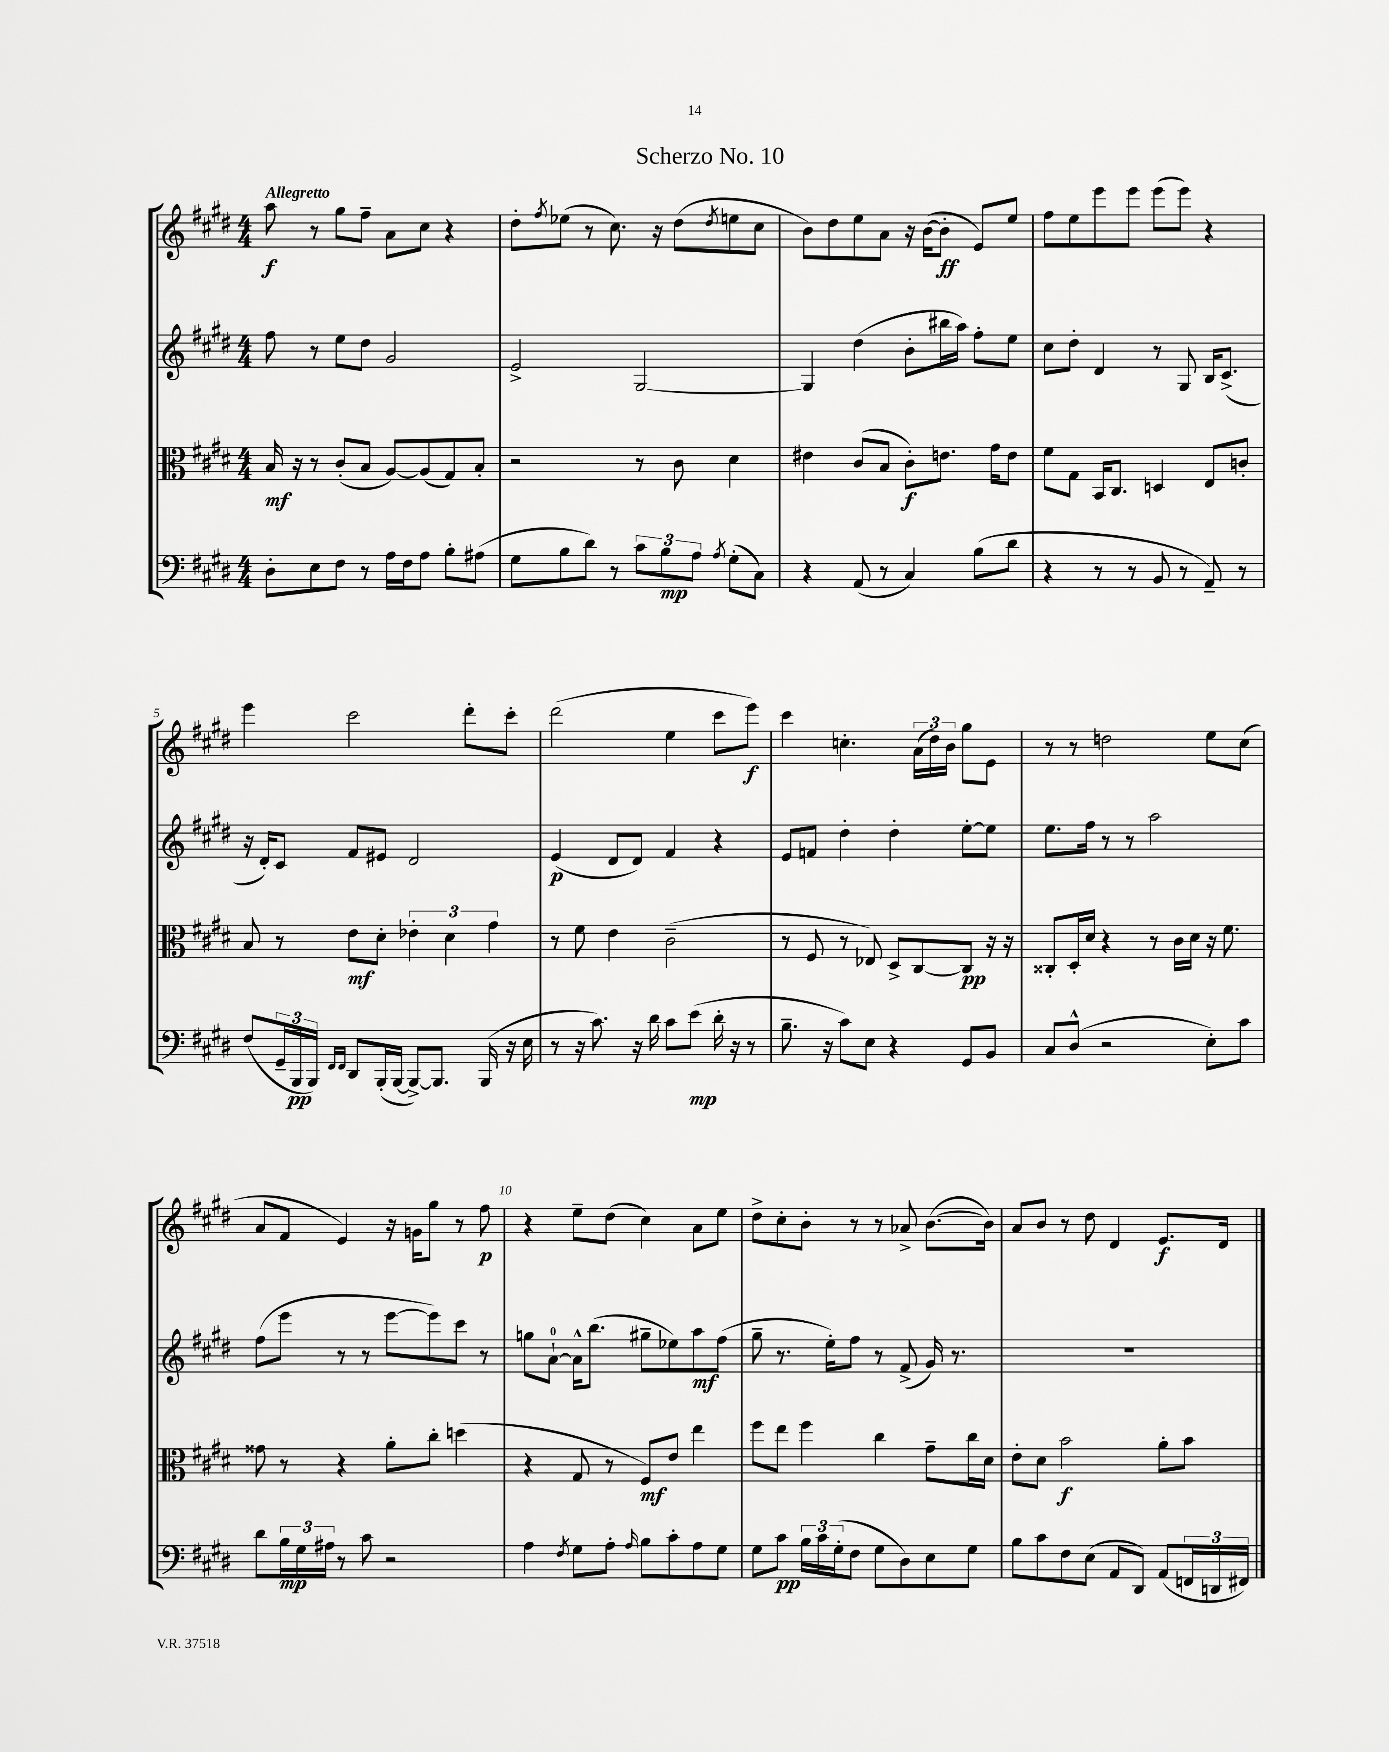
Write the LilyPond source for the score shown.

\header { title = "Scherzo No. 10" }
<<
\new StaffGroup <<
\new Staff = "s0" {
    \clef treble \key e \major \numericTimeSignature \time 4/4 \tempo "Allegretto"
    a''8\f r8 gis''8 fis''8-- a'8 cis''8 r4 |
    dis''8-. \acciaccatura { fis''8 } ees''8( r8 cis''8.) r16 dis''8( \acciaccatura { dis''8 } e''8 cis''8 |
    b'8) dis''8 e''8 a'8 r16 b'16~( b'8-.\ff e'8) e''8 |
    fis''8 e''8 e'''8 e'''8 e'''8( e'''8) r4 |
    e'''4 cis'''2 dis'''8-. cis'''8-. |
    dis'''2( e''4 cis'''8 e'''8\f) |
    cis'''4 c''4.-. \tuplet 3/2 { a'16( dis''16) b'16 } gis''8 e'8 |
    r8 r8 d''2 e''8 cis''8( |
    a'8 fis'8 e'4) r16 g'16 gis''8 r8 fis''8\p |
    r4 e''8-- dis''8( cis''4) a'8 e''8 |
    dis''8-> cis''8-. b'8-. r8 r8 aes'8-> b'8.~( b'16) |
    a'8 b'8 r8 dis''8 dis'4 e'8.\f dis'16 \bar "|." |
}
\new Staff = "s1" {
    \clef treble \key e \major \numericTimeSignature \time 4/4
    fis''8 r8 e''8 dis''8 gis'2 |
    e'2-> gis2~ |
    gis4 dis''4( b'8-. bis''16 a''16) fis''8-. e''8 |
    cis''8 dis''8-. dis'4 r8 gis8 b16 cis'8.->( |
    r16 dis'16-.) cis'8 fis'8 eis'8 dis'2 |
    e'4\p( dis'8 dis'8) fis'4 r4 |
    e'8 f'8 dis''4-. dis''4-. e''8~-. e''8 |
    e''8. fis''16 r8 r8 a''2 |
    fis''8( e'''8 r8 r8 e'''8~ e'''8) cis'''8 r8 |
    g''8 a'8-0~-! a'16-^ b''8.( gis''8-- ees''8) a''8\mf fis''8( |
    gis''8-- r8. e''16-.) fis''8 r8 fis'8->( gis'16) r8. |
    R1 \bar "|." |
}
\new Staff = "s2" {
    \clef alto \key e \major \numericTimeSignature \time 4/4
    b16\mf r16 r8 cis'8-.( b8 a8~) a8( gis8) b8-. |
    r2 r8 cis'8 dis'4 |
    eis'4 cis'8( b8 cis'8-.\f) e'8. gis'16 e'8 |
    fis'8 gis8 b,16 cis8. d4 e8 c'8-. |
    b8 r8 e'8\mf dis'8-. \tuplet 3/2 { ees'4-. dis'4 gis'4 } |
    r8 fis'8 e'4 cis'2--( |
    r8 fis8 r8 ees8) dis8-> cis8~ cis8\pp r16 r16 |
    cisis8-. dis16-. dis'16 r4 r8 cis'16 dis'16 r16 fis'8. |
    gisis'8 r8 r4 a'8-. cis''8-. d''4( |
    r4 gis8 r8 fis8\mf) e'8 e''4 |
    fis''8 e''8 fis''4 cis''4 gis'8-- cis''16 dis'16 |
    e'8-. dis'8 b'2\f a'8-. b'8 \bar "|." |
}
\new Staff = "s3" {
    \clef bass \key e \major \numericTimeSignature \time 4/4
    dis8-. e8 fis8 r8 a16 fis16 a8 b8-. ais8( |
    gis8 b8 dis'8) r8 \tuplet 3/2 { cis'8 b8\mp a8 } \acciaccatura { a8 } gis8-.( cis8) |
    r4 a,8( r8 cis4) b8( dis'8 |
    r4 r8 r8 b,8 r8 a,8--) r8 |
    fis8( \tuplet 3/2 { gis,16-- b,,16\pp b,,16) } \grace { fis,16 fis,16 } dis,8 b,,16-.( b,,16~ b,,8~->) b,,8. b,,16( r16 e16 |
    r8 r16 cis'8.) r16 dis'16 cis'8 e'8\mp( dis'16-. r16 r8 |
    b8.-- r16 cis'8) e8 r4 gis,8 b,8 |
    cis8 dis8-^( r2 e8-.) cis'8 |
    dis'8 \tuplet 3/2 { b16\mp gis16 ais16 } r8 cis'8 r2 |
    a4 \acciaccatura { fis8 } gis8 a8-. \grace { a16 } b8 cis'8-. a8 gis8 |
    gis8 cis'8\pp \tuplet 3/2 { b16 cis'16 gis16-.( } fis8 gis8 dis8) e8 gis8 |
    b8 cis'8 fis8 e8( a,8 dis,8) a,8( \tuplet 3/2 { f,16 d,16 fis,16) } \bar "|." |
}
>>
>>
\layout { \context { \Score \override BarNumber.break-visibility = ##(#f #t #t) barNumberVisibility = #(every-nth-bar-number-visible 5) } }
